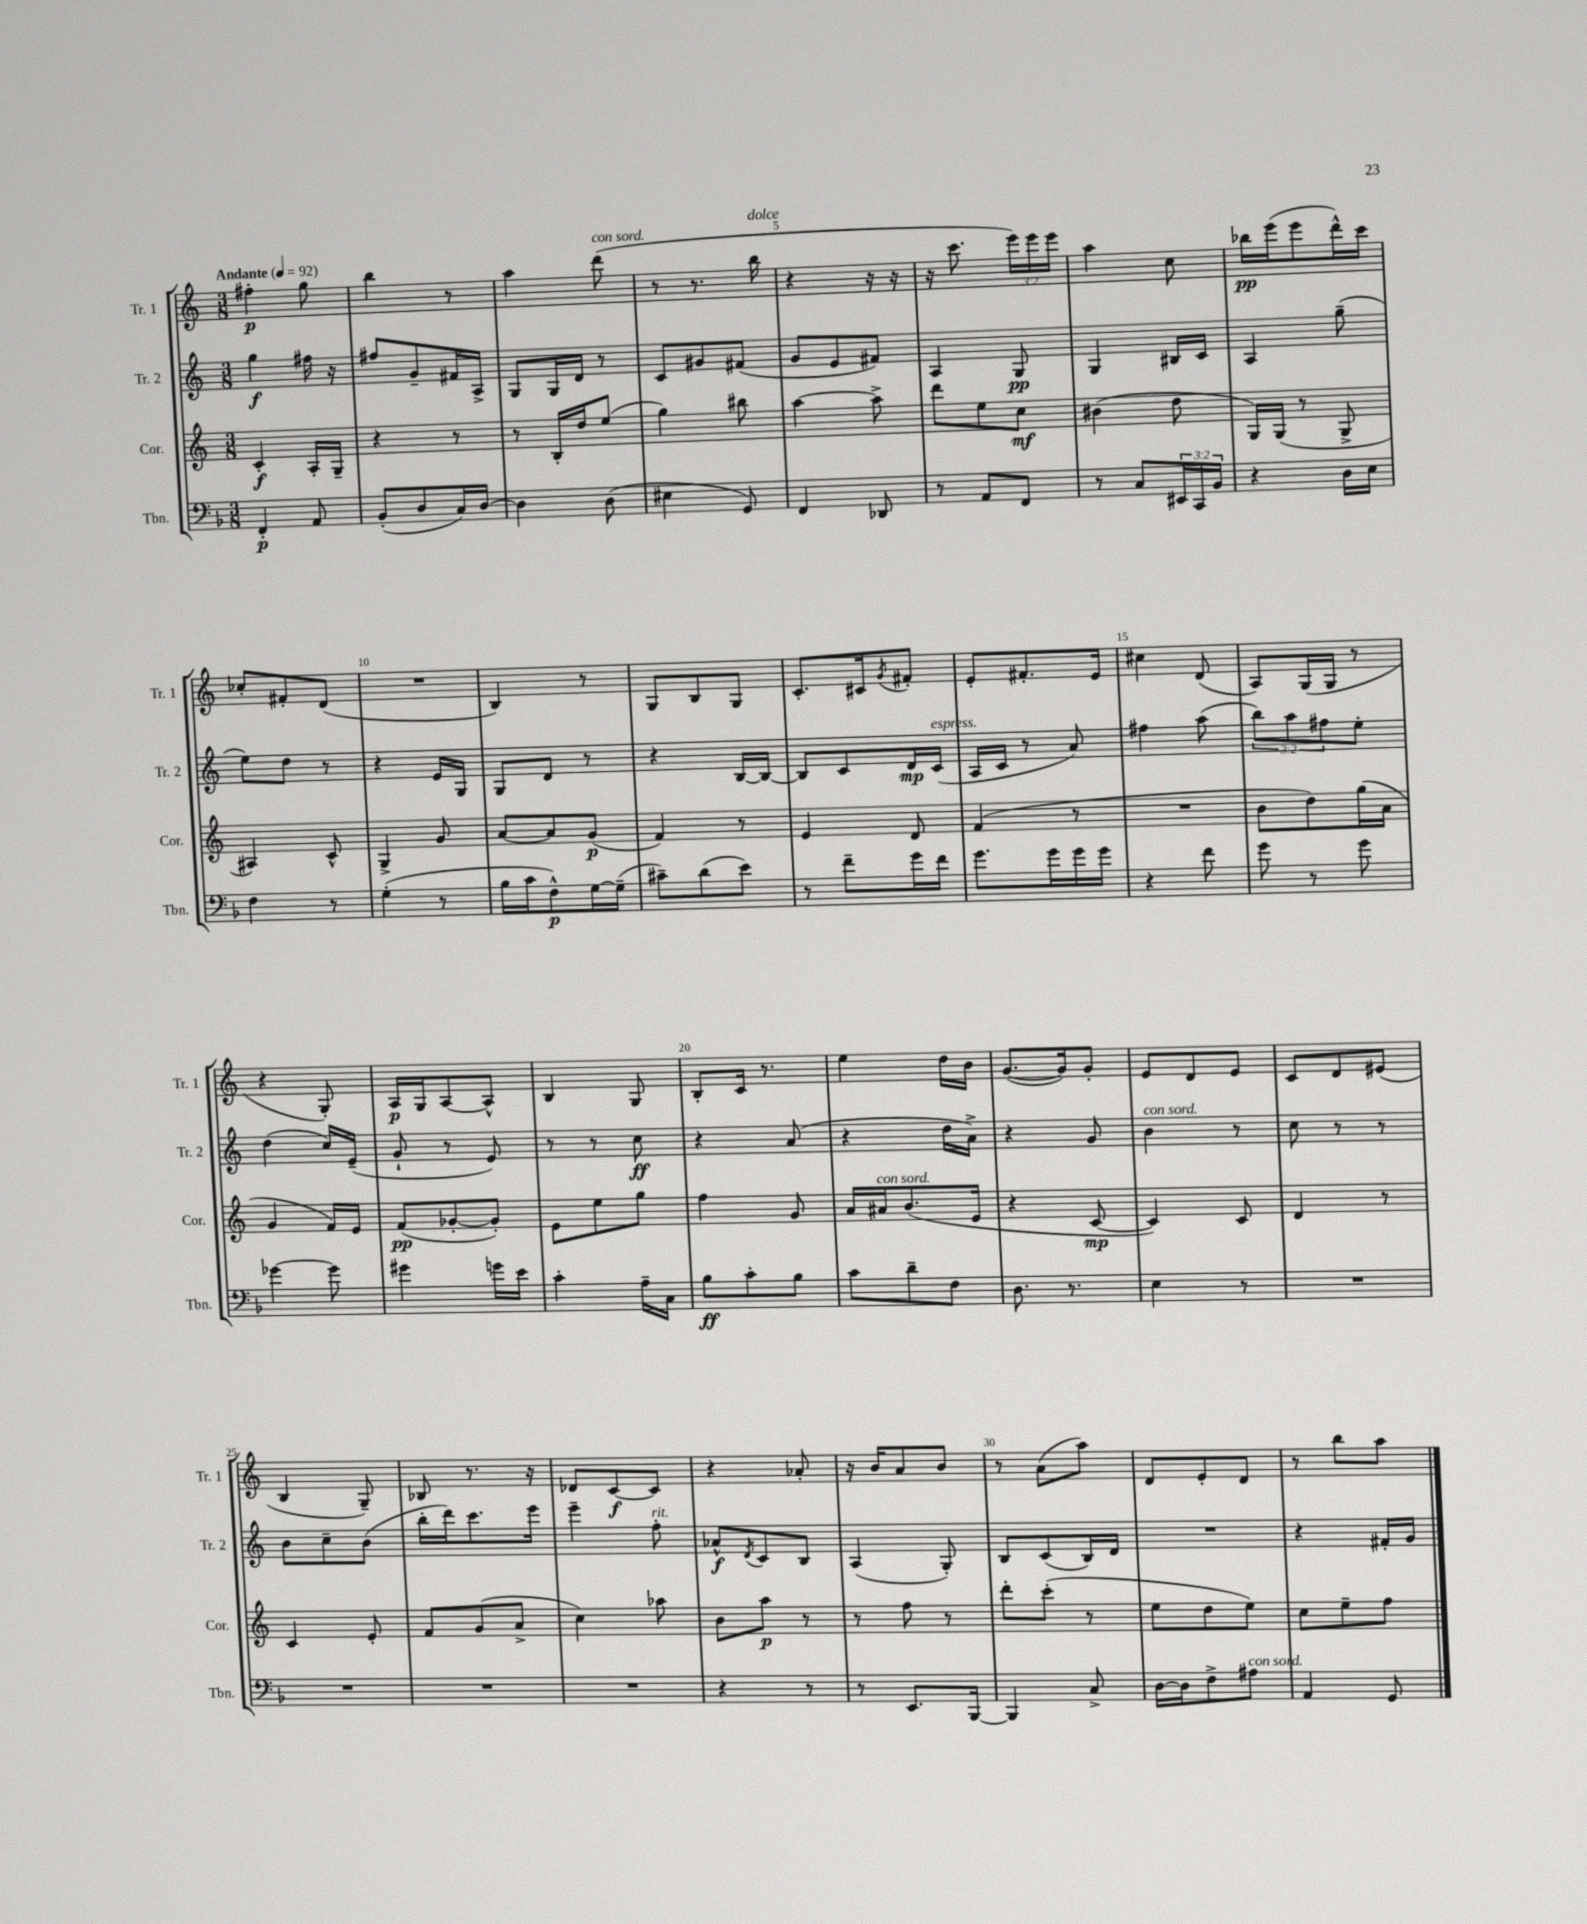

**kern	**kern	**kern	**kern
*staff4	*staff3	*staff2	*staff1
*clefF4	*clefG2	*clefG2	*clefG2
*k[b-]	*k[]	*k[]	*k[]
*M3/8	*M3/8	*M3/8	*M3/8
*MM92	*MM92	*MM92	*MM92
4FF'/	4c'/	4gg\	4ff#'\
8AA/	16A'/LL	16ff#\	8gg\
.	16G~/JJ	16r	.
=	=	=	=
(8BB-'/L	4r	8ff#/L	4bb\
8D/	.	8g~/	.
16C/L)	8r	16f#/L	8r
[16D/JJ	.	16A^/JJ	.
=	=	=	=
4D\]	8r	8G/L	4aa\
.	16B'/LL	16G/L	.
.	16dd/J	16d/JJ	.
(8D\	(8ee/J	8r	(8ddd\
=	=	=	=
4E#\	4gg\)	8c/L	8r
.	.	8g#/	8.r
8GG/)	8bb#\	(8f#/J	.
.	.	.	16bb\
=	=	=	=
4FF/	[4aa\	8g/L	4r
.	.	8e/	.
8DD-/	8aa^\]	8f#/J)	16r
.	.	.	16r
=	=	=	=
8r	8ddd\L	4A/	16r
.	.	.	8.ccc\
8AA/L	8ee\	.	.
8FF/J	8cc\J	8G/	24eee\LL)
.	.	.	24eee\
.	.	.	24eee\JJ
=	=	=	=
8r	(4b#\	4G/	4aa\
8C/L	.	.	.
24EE#/L	8dd\	16B#/LL	8cc\
24CC/	.	.	.
.	.	16c/JJ	.
24BB-/JJ	.	.	.
=	=	=	=
4r	16G/LL)	4A/	16bb-\LL
.	(16G/JJ	.	(16eee\J
.	8r	.	8eee\
16D\LL	8G^/	(8gg~\	16ddd^^\L)
16E\JJ	.	.	16ccc\JJ
=	=	=	=
4F\	4A#/)	8ee\L)	8cc-'/L
.	.	8dd\J	8f#'/
8r	8c^^/	8r	(8d/J
=	=	=	=
(4G'\	4G^/	4r	4.r
8r	8g/	16e/LL	.
.	.	16G/JJ	.
=	=	=	=
16B-\LL	[8a/L	8G/L	4B/)
16c\J	.	.	.
8F^^\)	8a/]	8d/J	.
[16G\L	(8g/J	8r	8r
(16G~\]JJ	.	.	.
=	=	=	=
8c#~\L)	4f/)	4r	8G/L
(8d\	.	.	8B/
8e\J)	8r	[16B/LL	8G/J
.	.	16B/_JJ	.
=	=	=	=
8r	4e/	8B/]L	8.c'/L
8f~\L	.	8c/	.
.	.	.	16c#/k
.	.	.	8qg/
16g\L	8d/	16d/L	8f#'/J
16f\JJ	.	(16c/JJ	.
=	=	=	=
8.g\L	(4f/	16A/LL	8e'/L
.	.	16c/JJ	.
.	.	8r	8.f#'/
16g\L	.	.	.
16g\	8r	8a/)	.
16g\JJ	.	.	16e/Jk
=	=	=	=
4r	4.r	4ff#\	4cc#\
8f\	.	(8aa\	(8d/
=	=	=	=
8g\	8b\L	12bb\L)	8A/L)
.	.	12aa\	.
8r	8dd\)	.	(16G/L
.	.	12ff#\	.
.	.	.	16G/JJ
8g\	(16gg\L	8ee'\J	8r
.	16a\JJ	.	.
=	=	=	=
[4g-\	4g/	(4dd\	4r
8g-\]	16f/LL)	16cc/LL)	8G'/)
.	16e/JJ	(16e~/JJ	.
=	=	=	=
4g#\	(8f/L	8g`/	16A/LL
.	.	.	16G/J
.	[8g-'/	8r	[8A/
16g\LL	8g-'/]J)	8e/)	8A^^/]J
16e\JJ	.	.	.
=	=	=	=
4c'\	8e\L	8r	4B/
.	8ee\	8r	.
16A~\LL	8gg\J	8cc\	8G/
16C\JJ	.	.	.
=	=	=	=
8B-\L	4ff\	4r	8B'/L
8c'\	.	.	16c/Jk
.	.	.	8.r
8B-\J	8g/	(8a/	.
=	=	=	=
8c\L	16a/LL	4r	4ee\
.	16a#/J	.	.
8d~\	(8.b/	.	.
8F\J	.	16dd\LL	16dd\LL
.	16e/Jk	16a^\JJ)	16b\JJ
=	=	=	=
8.D\	4r	4r	([8.g/L
8.r	.	.	16g/]k)
.	[8c/	8g/	8g'/J
=	=	=	=
4E\	4c/])	4b\	8e/L
.	.	.	8d/
8r	8c/	8r	8e/J
=	=	=	=
4.r	4d/	8cc\	8c/L
.	.	8r	8d/
.	8r	8r	(8e#/J
=	=	=	=
4.r	4c/	8b\L	4B/
.	.	8cc~\	.
.	8e'/	(8b\J	8G~/)
=	=	=	=
4.r	8f/L	16bb'\LL	8B-/
.	.	16ddd\J)	.
.	(8g/	8.ccc\	8.r
.	8a^/J	.	.
.	.	16eee\Jk	16r
=	=	=	=
4.r	4cc\)	4eee~\	8d-/L
.	.	.	[8c/
.	8aa-\	8ff'\	8c/]J
=	=	=	=
4r	8b\L	8a-^^/L	4r
.	.	8qd/	.
.	8aa\J	8c/	.
8r	8r	8B/J	8a-'/
=	=	=	=
8r	8r	(4A/	16r
.	.	.	16b/LK
8.EE/L	8ff\	.	8a/
.	8r	8G'/)	8b/J
[16BBB-/Jk	.	.	.
=	=	=	=
4BBB-/]	8ddd'\L	8B/L	8r
.	(8ccc'\J	(8c/	(8a\L
8C^/	8r	16B/L)	8aa\J)
.	.	16d/JJ	.
=	=	=	=
[16D\LL	8ee\L	4.r	8d/L
16D\]J	.	.	.
8F^\	8dd\	.	8e'/
8A#\J	8ee\J)	.	8d/J
=	=	=	=
4AA/	8cc\L	4r	8r
.	8ee~\	.	8bb\L
8GG/	8ff\J	16f#'/LL	8aa\J
.	.	16g/JJ	.
==	==	==	==
*-	*-	*-	*-
